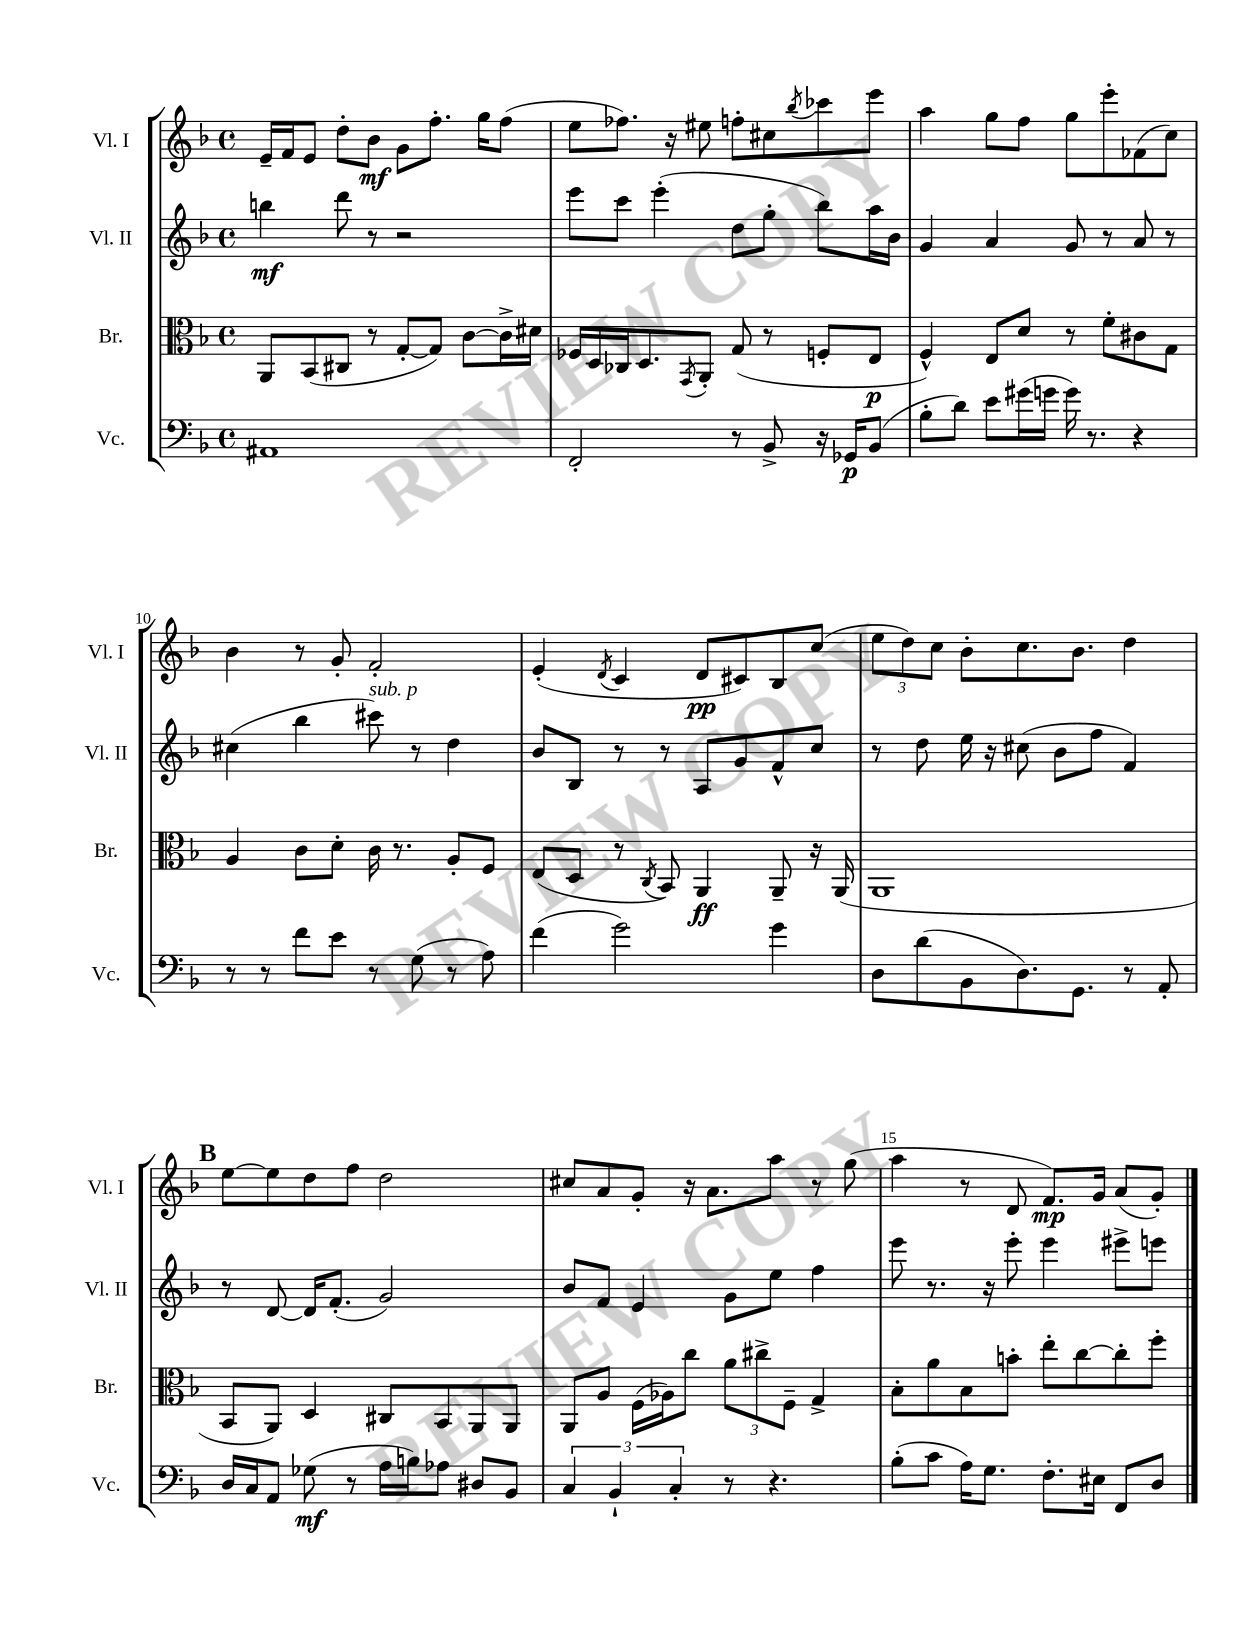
<<
\new StaffGroup <<
\new Staff = "s0" \with { instrumentName = "Vl. I" shortInstrumentName = "Vl. I" } {
    \clef treble \key f \major \defaultTimeSignature \time 4/4
    e'16-- f'16 e'8 d''8-. bes'8\mf g'8 f''8.-. g''16 f''8( |
    e''8 fes''8.) r16 eis''8 f''8-. cis''8 \acciaccatura { bes''8 } ces'''8 e'''8 |
    a''4 g''8 f''8 g''8 e'''8-. fes'8( c''8) |
    bes'4 r8 g'8-. f'2-. |
    e'4-.( \acciaccatura { d'8 } c'4 d'8\pp cis'8) bes8 c''8( |
    \tuplet 3/2 { e''8 d''8) c''8 } bes'8-. c''8. bes'8. d''4 |
    \mark \markup { \bold "B" } e''8~ e''8 d''8 f''8 d''2 |
    cis''8 a'8 g'8-. r16 a'8. a''8 r8 g''8( |
    a''4 r8 d'8 f'8.\mp) g'16 a'8( g'8-.) \bar "|." |
}
\new Staff = "s1" \with { instrumentName = "Vl. II" shortInstrumentName = "Vl. II" } {
    \clef treble \key f \major \defaultTimeSignature \time 4/4
    b''4\mf d'''8 r8 r2 |
    e'''8 c'''8 e'''4-.( d''8 g''8-. bes''8) a''16 bes'16 |
    g'4 a'4 g'8 r8 a'8 r8 |
    cis''4( bes''4 cis'''8^\markup { \italic "sub. p" }) r8 d''4 |
    bes'8 bes8 r8 r8 a8 g'8 f'8-^ c''8 |
    r8 d''8 e''16 r16 cis''8( bes'8 f''8 f'4) |
    \mark \markup { \bold "B" } r8 d'8~ d'16 f'8.-.( g'2) |
    bes'8 f'8 e'4 g'8 e''8 f''4 |
    e'''8 r8. r16 e'''8-. e'''4 eis'''8-> e'''8 \bar "|." |
}
\new Staff = "s2" \with { instrumentName = "Br." shortInstrumentName = "Br." } {
    \clef alto \key f \major \defaultTimeSignature \time 4/4
    a,8 bes,8( cis8 r8 g8~-. g8) c'8~ c'16-> dis'16 |
    fes16 d16 ces16 d8. \acciaccatura { g,8 } a,8-. g8( r8 f8-. e8\p |
    f4-^) e8 d'8 r8 f'8-. cis'8 g8 |
    a4 c'8 d'8-. c'16 r8. a8-. f8 |
    e8( d8 r8 \acciaccatura { c8 } bes,8) a,4\ff a,8-- r16 a,16( |
    a,1 |
    \mark \markup { \bold "B" } bes,8 a,8) d4 cis8 bes,8 a,8 a,8 |
    a,8 a8 f16( aes16) c''8 \tuplet 3/2 { a'8 cis''8-> f8-- } g4-> |
    bes8-. a'8 bes8 b'8-. e''8-. c''8~ c''8-. f''8-. \bar "|." |
}
\new Staff = "s3" \with { instrumentName = "Vc." shortInstrumentName = "Vc." } {
    \clef bass \key f \major \defaultTimeSignature \time 4/4
    ais,1 |
    f,2-. r8 bes,8-> r16 ges,16\p bes,8( |
    bes8-. d'8) e'8 gis'16( g'16 g'16) r8. r4 |
    r8 r8 f'8 e'8 r8 g8( r8 a8) |
    f'4( g'2) g'4 |
    d8 d'8( bes,8 d8.) g,8. r8 a,8-. |
    \mark \markup { \bold "B" } d16 c16 a,8 ges8\mf( r8 a16 b16) aes8 dis8 bes,8 |
    \tuplet 3/2 { c4 bes,4-! c4-. } r8 r4. |
    bes8-.( c'8 a16) g8. f8.-. eis16 f,8 d8 \bar "|." |
}
>>
>>
\layout { \context { \Score currentBarNumber = #7 \override BarNumber.break-visibility = ##(#f #t #t) barNumberVisibility = #(every-nth-bar-number-visible 5) } }
